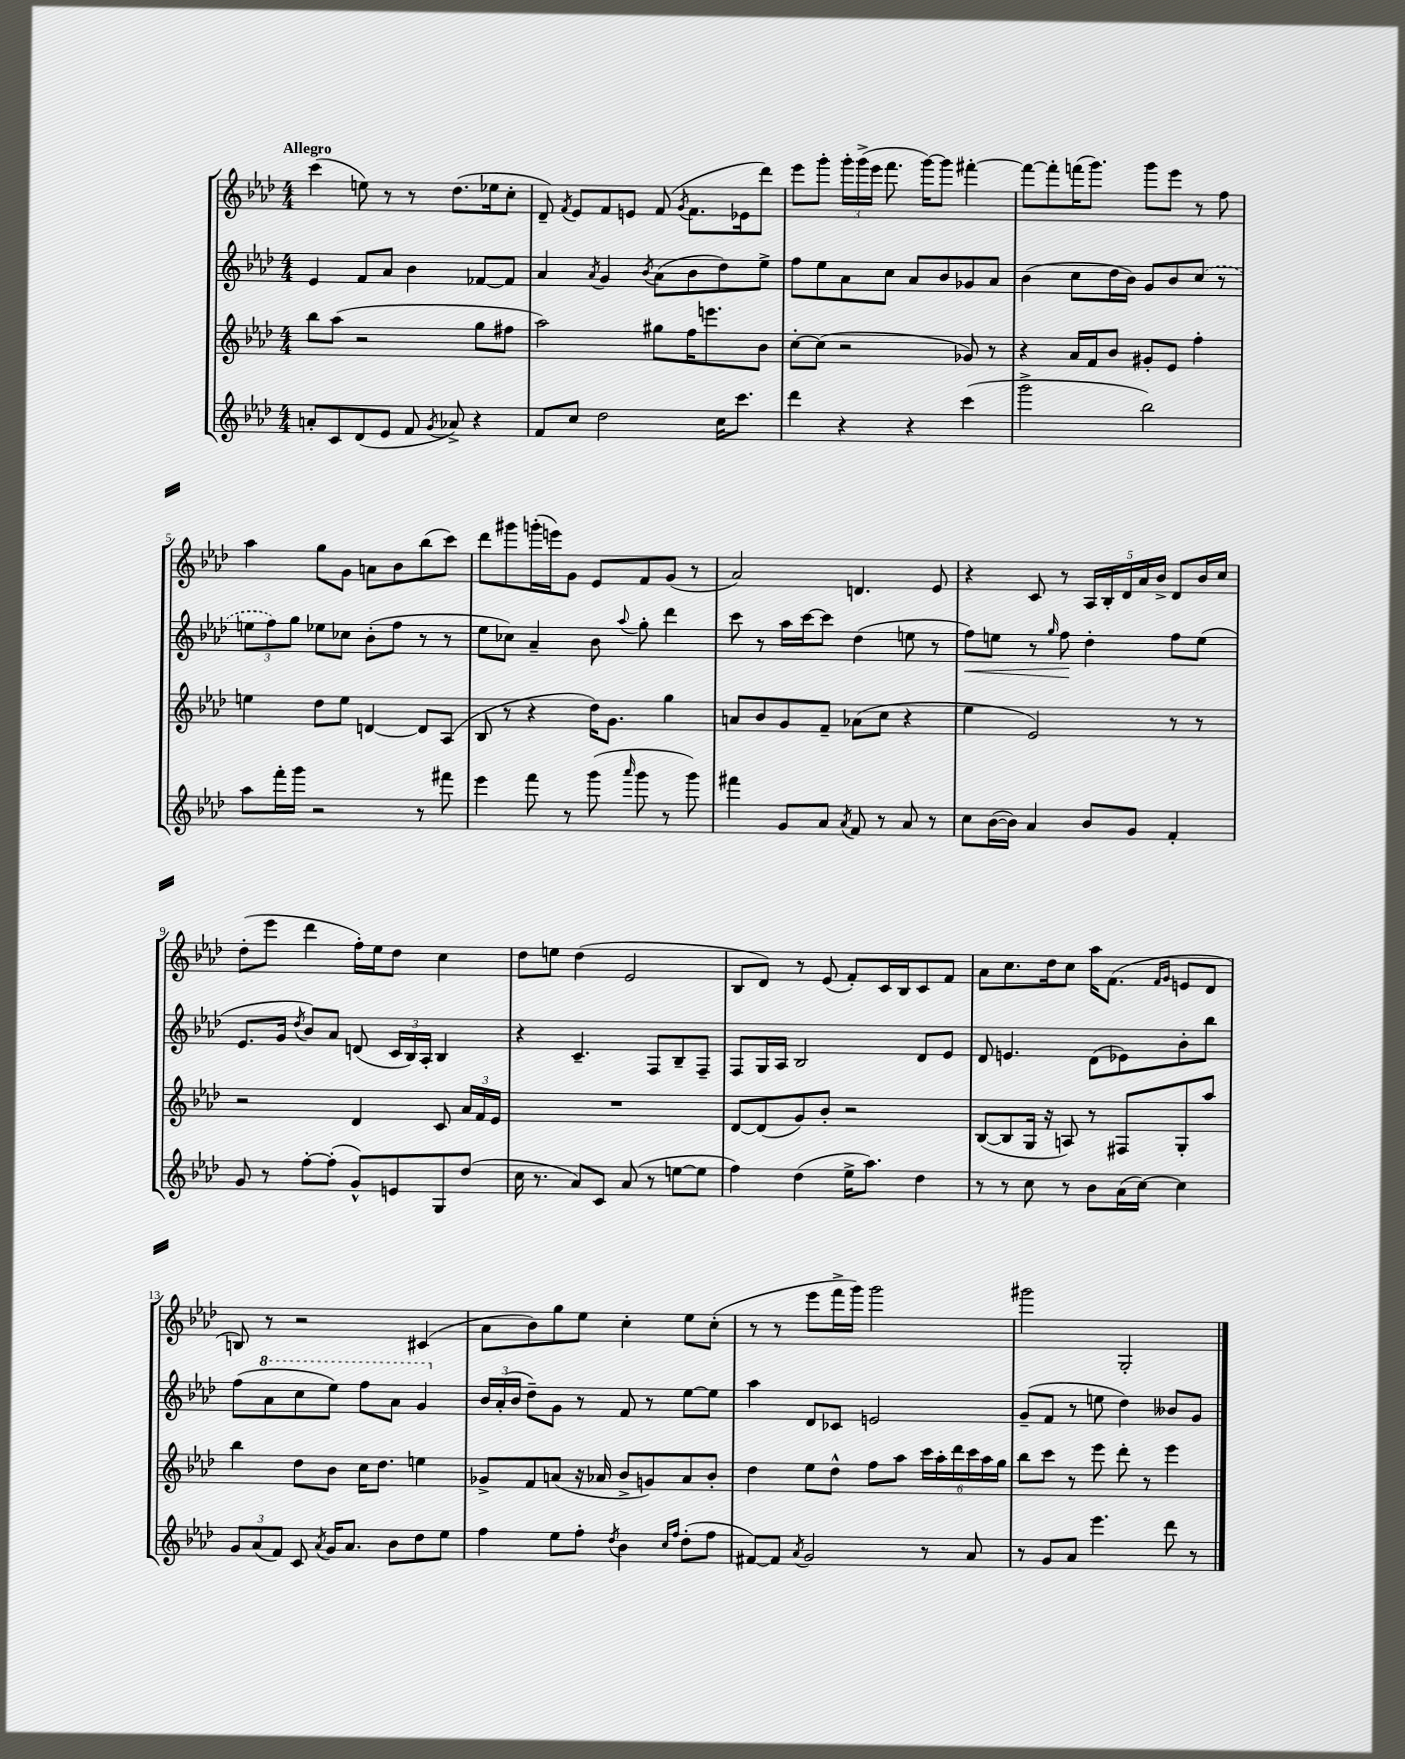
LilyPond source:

<<
\new StaffGroup <<
\new Staff = "s0" {
    \clef treble \key aes \major \numericTimeSignature \time 4/4 \tempo "Allegro"
    \autoBeamOff c'''4( e''8) r8 r8 des''8.[( ees''16 c''8]-. |
    des'8--) \acciaccatura { f'8 } ees'8[ f'8 e'8] f'8( \acciaccatura { g'8 } f'8.[ ees'16 des'''8]) |
    ees'''8[ g'''8]-. \tuplet 3/2 { g'''16[-. g'''16->( ees'''16] } f'''8. g'''16[~) g'''8] fis'''4~-. |
    fis'''8[~ fis'''8-. f'''16( g'''8.]) g'''8[ ees'''8] r8 f''8 |
    aes''4 g''8[ g'8] a'8[ bes'8 bes''8( c'''8]) |
    des'''8[ gis'''8 g'''16-.( e'''16) g'8] ees'8[ f'8 g'8]( r8 |
    aes'2) d'4. ees'8 |
    r4 c'8 r8 \tuplet 5/4 { aes16[ bes16-. des'16 aes'16 bes'16]-> } des'8[ bes'16 c''16] |
    des''8[-.( ees'''8] des'''4 f''16[-.) ees''16 des''8] c''4 |
    des''8[ e''8] des''4( ees'2 |
    bes8[ des'8]) r8 ees'8( f'8[-.) c'16 bes16 c'8 f'8] |
    aes'8[ c''8. des''16 c''8] aes''16[ f'8.]( \grace { f'16[ g'16] } e'8[ des'8] |
    b8) r8 r2 cis'4( |
    aes'8[ bes'8) g''8 ees''8] c''4-. ees''8[ c''8]-.( |
    r8 r8 ees'''8[ f'''16-> g'''16]) g'''2 |
    gis'''2 g2-. \bar "|." |
}
\new Staff = "s1" {
    \clef treble \key aes \major \numericTimeSignature \time 4/4
    \autoBeamOff ees'4 f'8[ aes'8] bes'4 fes'8[~ fes'8] |
    aes'4 \acciaccatura { aes'8 } g'4 \acciaccatura { bes'8 } aes'8[( bes'8 des''8) ees''8]-> |
    f''8[ ees''8 aes'8 c''8] aes'8[ bes'8 ges'8 aes'8] |
    bes'4( c''8[ des''16 bes'16]) g'8[ bes'8 \once \slurDashed c''8]( r8 |
    \tuplet 3/2 { e''8[ f''8) g''8] } ees''8[ ces''8] bes'8[-.( f''8] r8 r8 |
    ees''8[ ces''8]) aes'4-- bes'8 \appoggiatura { aes''8 } g''8-. des'''4 |
    c'''8 r8 aes''16[ c'''16~ c'''8] des''4( e''8 r8 |
    f''8[\<) e''8] r8 \grace { g''16 } f''8\! des''4-. f''8[ e''8]( |
    ees'8.[ g'16] \acciaccatura { des''8 } bes'8[) aes'8] d'8( \tuplet 3/2 { c'16[ bes16) aes16]-. } bes4 |
    r4 c'4.-- f8[ bes8-- f8]-- |
    f8[ g16 aes16] bes2 des'8[ ees'8] |
    des'8 e'4. des'8[( ees'8) bes'8-. bes''8] |
    f''8[( \ottava #1 aes''8 c'''8 ees'''8]) f'''8[ aes''8] g''4 \ottava #0 |
    \tuplet 3/2 { bes'16[ aes'16-.( bes'16] } des''8[--) g'8] r8 f'8 r8 ees''8[~ ees''8] |
    aes''4 des'8[ ces'8] e'2 |
    g'8[--( f'8] r8 e''8 des''4) beses'8[ g'8] \bar "|." |
}
\new Staff = "s2" {
    \clef treble \key aes \major \numericTimeSignature \time 4/4
    \autoBeamOff bes''8[ aes''8]( r2 g''8[ fis''8] |
    aes''2) gis''8[ f''16 e'''8. bes'8] |
    c''8[~-. c''8]( r2 ges'8) r8 |
    r4 aes'16[ f'16 bes'8] gis'8[-. ees'8] f''4-. |
    e''4 des''8[ e''8] d'4~ d'8[ aes8]( |
    bes8 r8 r4 des''16[) g'8.] g''4 |
    a'8[ bes'8 g'8 f'8]-- aes'8[( c''8] r4 |
    ees''4 ees'2) r8 r8 |
    r2 des'4 c'8 \tuplet 3/2 { aes'16[ f'16 ees'16] } |
    R1 |
    des'8[~ des'8( g'8) bes'8]-. r2 |
    bes8[~( bes8 g16] r16 a8) r8 fis8[ g8-. aes''8] |
    bes''4 des''8[ bes'8] c''16[ des''8.] e''4 |
    ges'8[-> f'8 a'8]( r16 aes'16 bes'8[-> g'8) aes'8 bes'8]-. |
    des''4 ees''8[ des''8]-^ f''8[ aes''8] \tuplet 6/4 { c'''16[ aes''16-. des'''16 c'''16 aes''16 g''16] } |
    bes''8[ c'''8] r8 ees'''8 des'''8-. r8 ees'''4 \bar "|." |
}
\new Staff = "s3" {
    \clef treble \key aes \major \numericTimeSignature \time 4/4
    \autoBeamOff a'8[-. c'8 des'8( ees'8] f'8 \acciaccatura { g'8 } aes'8->) r4 |
    f'8[ c''8] des''2 c''16[ c'''8.] |
    des'''4 r4 r4 c'''4( |
    g'''2-> bes''2) |
    aes''8[ f'''16-. g'''16] r2 r8 fis'''8 |
    ees'''4 f'''8 r8 g'''8( \grace { aes'''16 } g'''8 r8 g'''8) |
    fis'''4 g'8[ aes'8] \acciaccatura { aes'8 } f'8 r8 aes'8 r8 |
    c''8[ bes'16~( bes'16]) aes'4 bes'8[ g'8] f'4-. |
    g'8 r8 f''8[~-. f''8]-.( g'8[-^) e'8 g8 des''8]( |
    c''16 r8. aes'8[) c'8] aes'8( r8 e''8[~ e''8] |
    f''4) des''4( ees''16[-> aes''8.]) des''4 |
    r8 r8 c''8 r8 bes'8[ aes'16( c''16]~) c''4 |
    \tuplet 3/2 { g'8[ aes'8( f'8]) } c'8 \acciaccatura { aes'8 } g'16[ aes'8.] bes'8[ des''8 ees''8] |
    f''4 ees''8[ f''8]-. \acciaccatura { des''8 } bes'4 \grace { c''16[ f''16] } des''8[-.( f''8] |
    fis'8[~) fis'8] \acciaccatura { aes'8 } g'2 r8 aes'8 |
    r8 g'8[ aes'8] ees'''4. des'''8 r8 \bar "|." |
}
>>
>>
